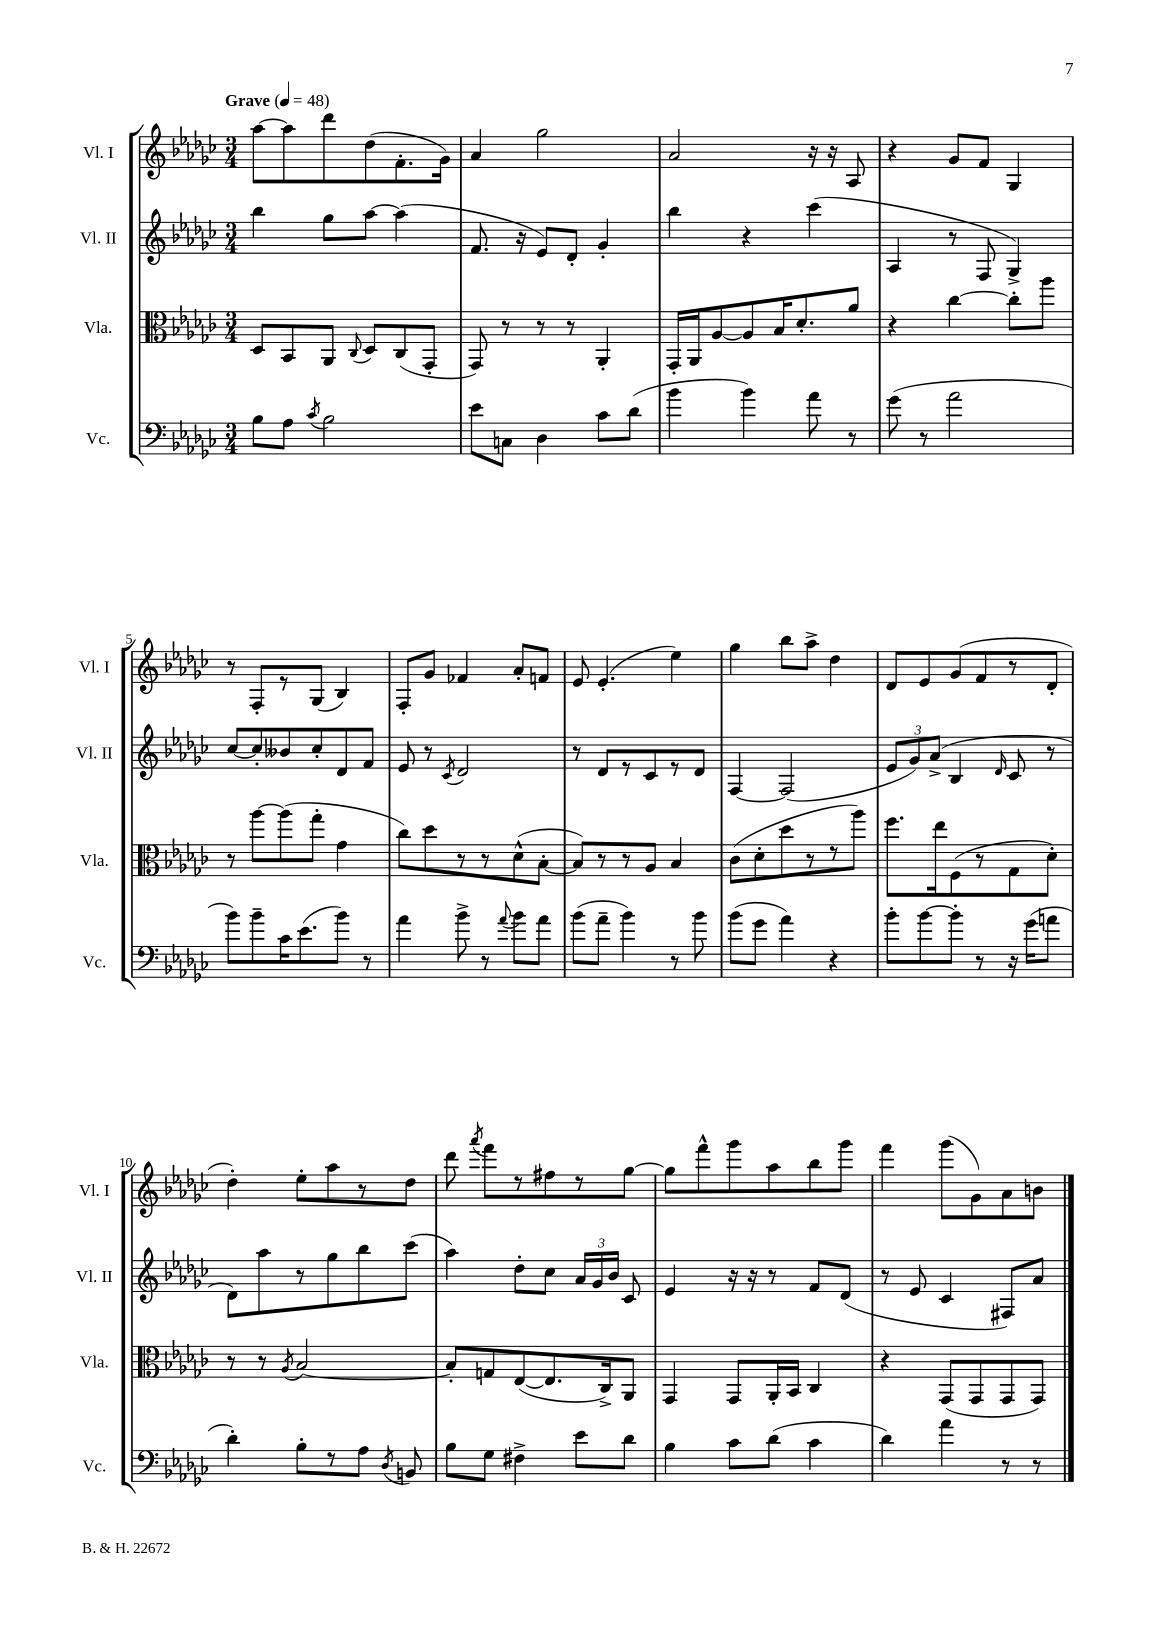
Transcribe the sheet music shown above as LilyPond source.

<<
\new StaffGroup <<
\new Staff = "s0" \with { instrumentName = "Vl. I" shortInstrumentName = "Vl. I" } {
    \clef treble \key ges \major \numericTimeSignature \time 3/4 \tempo "Grave" 4 = 48
    \autoBeamOff aes''8[~ aes''8 des'''8 des''8( f'8.-. ges'16]) |
    aes'4 ges''2 |
    aes'2 r16 r16 aes8 |
    r4 ges'8[ f'8] ges4 |
    r8 f8[-. r8 ges8]( bes4) |
    f8[-. ges'8] fes'4 aes'8[-. f'8] |
    ees'8 ees'4.-.( ees''4) |
    ges''4 bes''8[ aes''8]-> des''4 |
    des'8[ ees'8 ges'8( f'8 r8 des'8]-. |
    des''4-.) ees''8[-. aes''8 r8 des''8] |
    des'''8 \acciaccatura { aes'''8 } f'''8[ r8 fis''8 r8 ges''8]~ |
    ges''8[ f'''8-^ ges'''8 aes''8 bes''8 ges'''8] |
    f'''4 ges'''8[( ges'8) aes'8 b'8] \bar "|." |
}
\new Staff = "s1" \with { instrumentName = "Vl. II" shortInstrumentName = "Vl. II" } {
    \clef treble \key ges \major \numericTimeSignature \time 3/4
    \autoBeamOff bes''4 ges''8[ aes''8]~ aes''4( |
    f'8. r16 ees'8[) des'8]-. ges'4-. |
    bes''4 r4 ces'''4( |
    aes4 r8 f8 ges4->) |
    ces''8[~ ces''8-. beses'8 ces''8-. des'8 f'8] |
    ees'8 r8 \acciaccatura { ces'8 } des'2 |
    r8 des'8[ r8 ces'8 r8 des'8] |
    f4~ f2( |
    \tuplet 3/2 { ees'8[ ges'8) aes'8]->( } bes4 \grace { des'16 } ces'8 r8 |
    des'8[) aes''8 r8 ges''8 bes''8 ces'''8]( |
    aes''4) des''8[-. ces''8] \tuplet 3/2 { aes'16[ ges'16 bes'16] } ces'8 |
    ees'4 r16 r16 r8 f'8[ des'8]( |
    r8 ees'8 ces'4 fis8[) aes'8] \bar "|." |
}
\new Staff = "s2" \with { instrumentName = "Vla." shortInstrumentName = "Vla." } {
    \clef alto \key ges \major \numericTimeSignature \time 3/4
    \autoBeamOff des8[ bes,8 aes,8] \appoggiatura { ces8 } des8[ ces8( ges,8]-. |
    ges,8) r8 r8 r8 aes,4-. |
    ges,16[-. aes,16 aes8~ aes8 bes16 des'8.-. aes'8] |
    r4 ces''4~ ces''8[-. aes''8] |
    r8 aes''8[~ aes''8( ges''8]-. ges'4 |
    ces''8[) des''8 r8 r8 des'8-^( bes8]~-. |
    bes8[) r8 r8 aes8] bes4 |
    ces'8[( des'8-. des''8 r8 r8 aes''8]) |
    f''8.[ ees''16 f8( r8 ges8 des'8]-.) |
    r8 r8 \acciaccatura { aes8 } bes2~ |
    bes8[-. g8 ees8~( ees8. ces16->) aes,8] |
    ges,4 ges,8[ aes,16-. bes,16] ces4 |
    r4 ges,8[( ges,8 ges,8 ges,8]) \bar "|." |
}
\new Staff = "s3" \with { instrumentName = "Vc." shortInstrumentName = "Vc." } {
    \clef bass \key ges \major \numericTimeSignature \time 3/4
    \autoBeamOff bes8[ aes8] \acciaccatura { ces'8 } bes2 |
    ees'8[ c8] des4 ces'8[ des'8]( |
    bes'4 bes'4) aes'8 r8 |
    ges'8( r8 aes'2 |
    bes'8[) bes'8-- ces'16 ees'8.( bes'8]) r8 |
    aes'4 bes'8-> r8 \appoggiatura { aes'8 } bes'8[ aes'8] |
    bes'8[( aes'8]-- bes'4) r8 bes'8 |
    bes'8[( ges'8] aes'4) r4 |
    bes'8[-. bes'8~ bes'8]-. r8 r16 ges'16[( a'8] |
    des'4-.) bes8[-. r8 aes8] \acciaccatura { des8 } b,8 |
    bes8[ ges8] fis4-> ees'8[ des'8] |
    bes4 ces'8[ des'8]( ces'4 |
    des'4) aes'4 r8 r8 \bar "|." |
}
>>
>>
